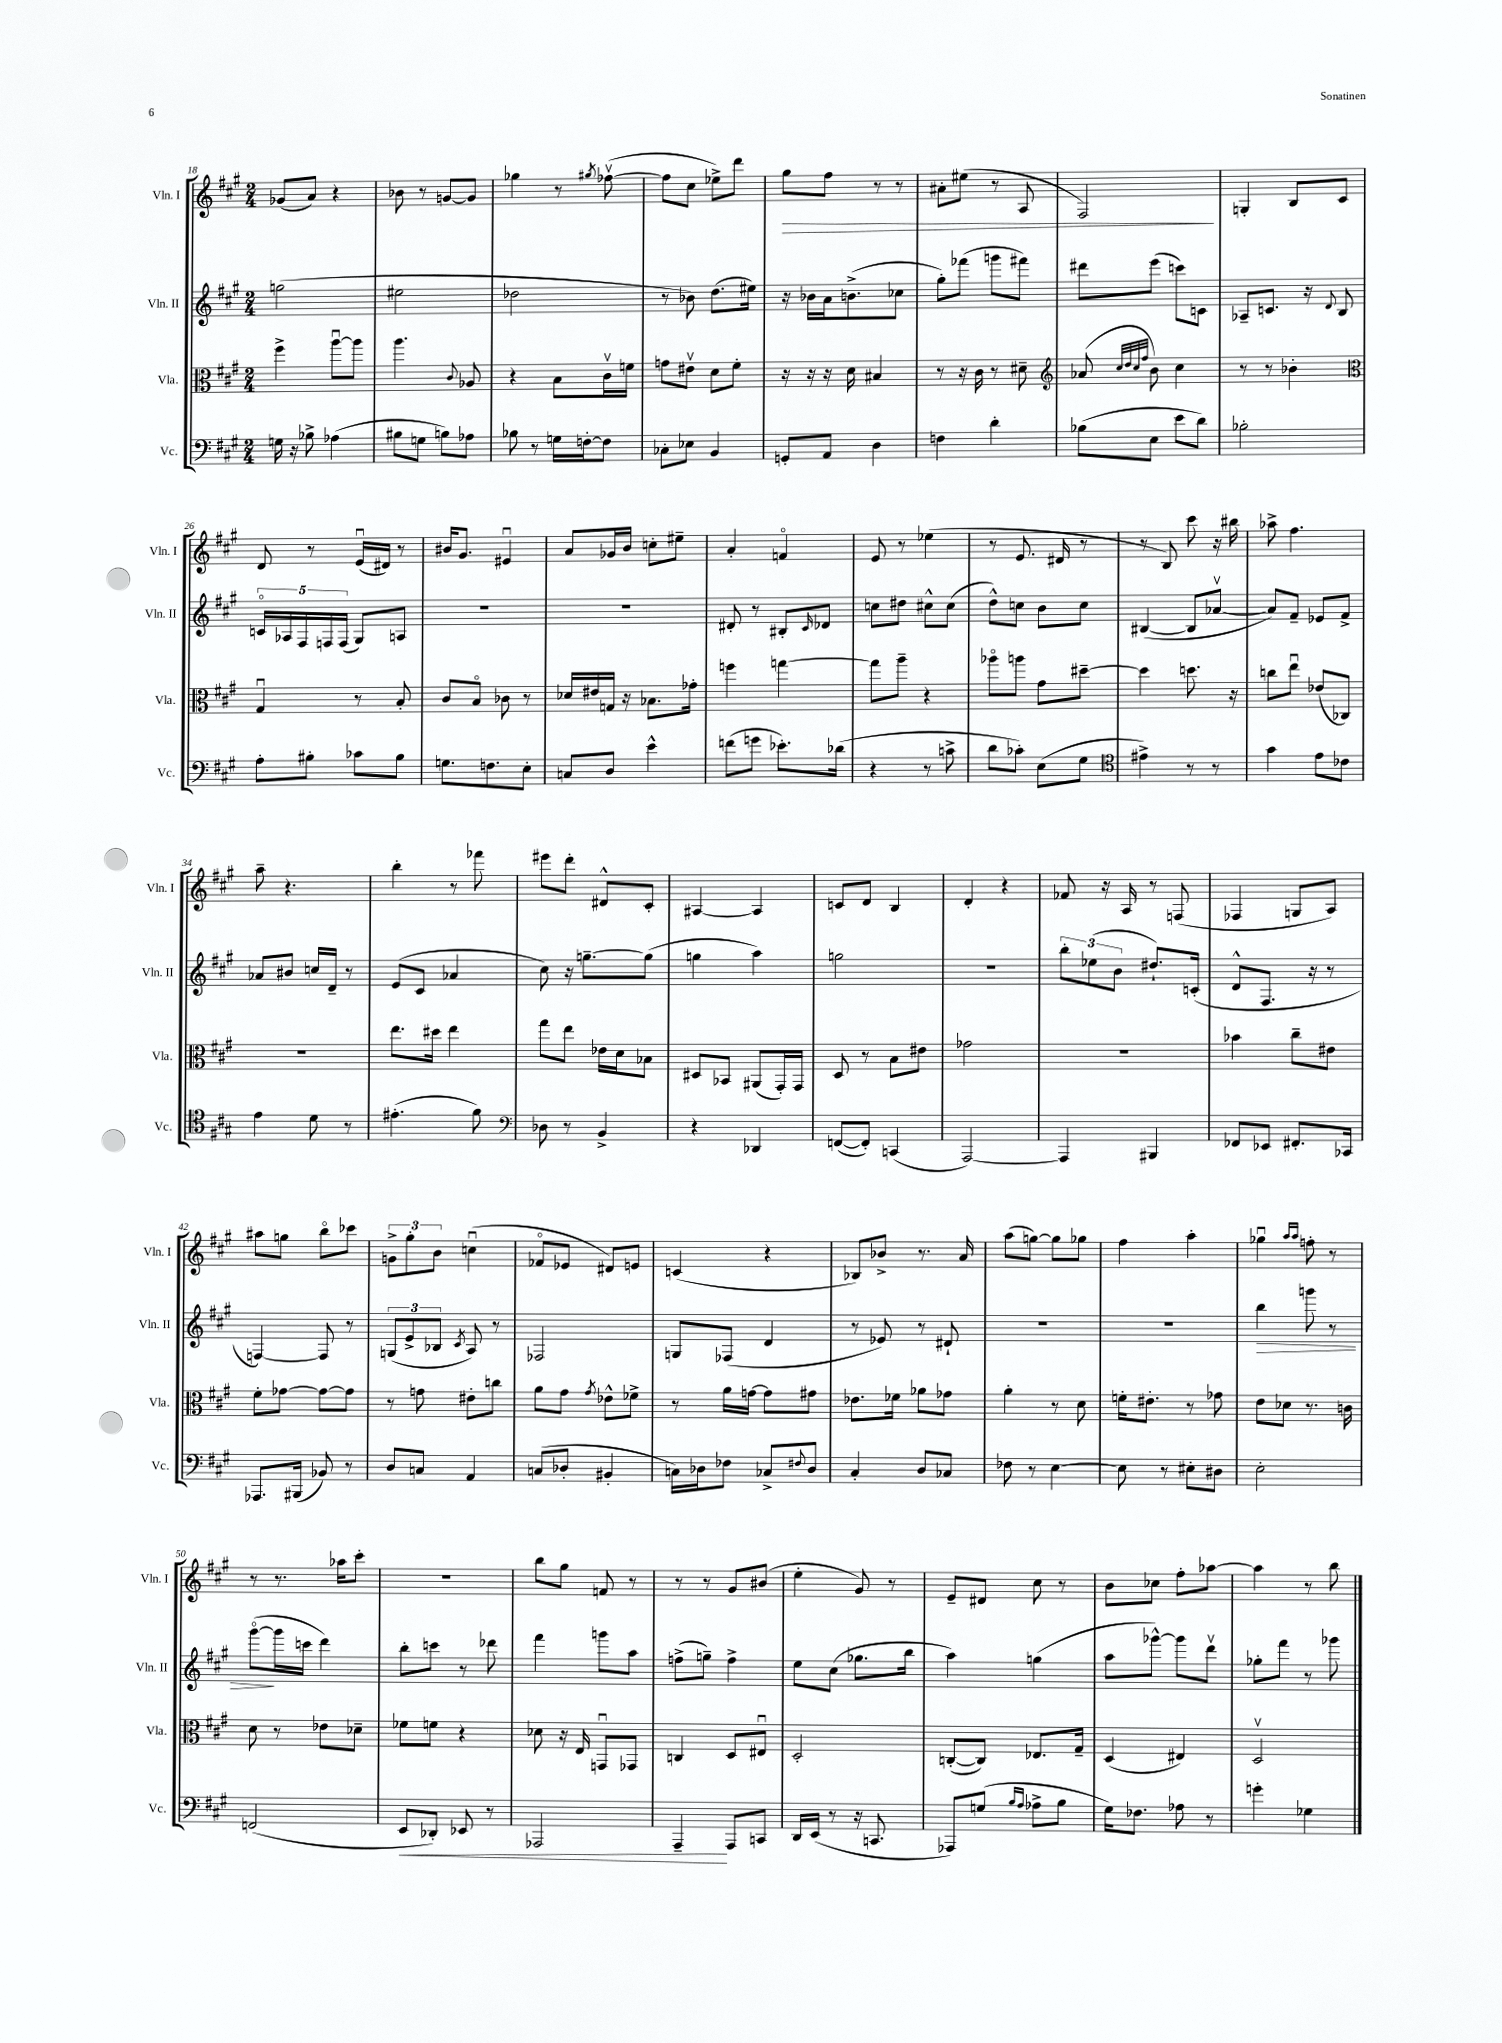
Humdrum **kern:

**kern	**dynam	**kern	**kern	**dynam	**kern	**dynam
*part4	*part4	*part3	*part2	*part2	*part1	*part1
*staff4	*staff4	*staff3	*staff2	*staff2	*staff1	*staff1
*I"Vc.	*	*I"Vla.	*I"Vln. II	*	*I"Vln. I	*
*I'Vc.	*	*I'Vla.	*I'Vln. II	*	*I'Vln. I	*
*clefF4	*	*clefC3	*clefG2	*	*clefG2	*
*k[f#c#g#]	*	*k[f#c#g#]	*k[f#c#g#]	*	*k[f#c#g#]	*
*M2/4	*	*M2/4	*M2/4	*	*M2/4	*
=18	=18	=18	=18	=18	=18	=18
16Gn\	.	4ff#^\	(2ggn\	.	(8g-X/L	.
16r	.	.	.	.	.	.
8B-X^\	.	.	.	.	8a/J)	.
(4A-X\	.	[8aau\L	.	.	4r	.
.	.	8aa\J]	.	.	.	.
=19	=19	=19	=19	=19	=19	=19
8B#X\L	.	4.aa\	2ee#X\	.	8b-X\	.
8Gn\J	.	.	.	.	8r	.
8Bn\L)	.	.	.	.	[8gn/L	.
.	.	8qqc#/	.	.	.	.
8A-X\J	.	8A-X/	.	.	8g/J]	.
=20	=20	=20	=20	=20	=20	=20
8B-X\	.	4r	2dd-X\	.	4gg-X\	.
8r	.	.	.	.	.	.
16Gn\LL	.	8B\L	.	.	8r	.
[16Fn'\J	.	.	.	.	.	.
.	.	.	.	.	8qgg#X/	.
8F\J]	.	16c#v\L	.	.	([8ff-Xv\	.
.	.	16fn\JJ	.	.	.	.
=21	=21	=21	=21	=21	=21	=21
8C-X'\L	.	8gn\L	8r	.	8ff-\L]	.
8E-X\J	.	8e#Xv\J	8b-X\)	.	8cc#\J	.
4BB/	.	8d\L	(8.dd\L	.	8ee-X^\L)	.
.	.	8f#'\J	.	.	8ddd\J	.
.	.	.	16ee#X\Jk)	.	.	.
=22	=22	=22	=22	=22	=22	=22
!	!	!	!	!	!	!LO:HP:b
8GGn'/L	.	16r	16r	.	8gg#\L	>
.	.	16r	16b-X\LL	.	.	.
8AA/J	.	16r	16a\J	.	8ff#\J	.
.	.	16d\	(8.bn^\	.	.	.
4D\	.	4B#X/	.	.	8r	.
.	.	.	8cc-X\J	.	8r	.
=23	=23	=23	=23	=23	=23	=23
4Fn\	.	8r	8gg#'\L)	.	8a#X'\L	.
.	.	16r	(8fff-X\J	.	(8ee#X\J	.
.	.	16c#\	.	.	.	.
4d'\	.	8r	8gggn\L	.	8r	.
.	.	8d#X~\	8fff#X\J)	.	8A/	.
=24	=24	=24	=24	=24	=24	=24
*	*	*clefG2	*	*	*	*
(8B-X\L	.	(8a-X/	8ddd#X\L	.	2F#/)	.
.	.	32qqcc#/LLL	.	.	.	.
.	.	32qqdd/	.	.	.	.
.	.	32qqcc#/	.	.	.	.
.	.	32qqff#/JJJ	.	.	.	.
8E\J	.	8b\)	(8eee\J	.	.	.
8e\L	.	4cc#\	8cccn\L)	.	.	.
8d\J)	.	.	8cn\J	.	.	.
.	.	.	.	.	.	]
=25	=25	=25	=25	=25	=25	=25
2B-X'\	.	8r	8A-X~/L	.	4Gn'/	.
.	.	8r	8.cn/J	.	.	.
.	.	4b-X'\	.	.	8B/L	.
.	.	.	16r	.	.	.
.	.	.	8qqd/	.	.	.
.	.	.	8B/	.	8c#/J	.
!!LO:LB:g=z
=26	=26	=26	=26	=26	=26	=26
*	*	*clefC3	*	*	*	*
8A'\L	.	4G#u/	20cn/LL	.	8d/	.
.	.	.	20A-X/	.	.	.
.	.	.	20F#/	.	.	.
8B#X'\J	.	.	.	.	8r	.
.	.	.	20Fn/	.	.	.
.	.	.	(20F/JJ	.	.	.
8c-X\L	.	8r	8G#/L)	.	(16eu/LL	.
.	.	.	.	.	16d#X/JJ)	.
8B#\J	.	8B'/	8An/J	.	8r	.
=27	=27	=27	=27	=27	=27	=27
8.Gn\L	.	8c#/L	2r	.	16b#X/KL	.
.	.	.	.	.	8.g#/J	.
.	.	8B/J	.	.	.	.
8.Fn\	.	.	.	.	.	.
.	.	8c-X\	.	.	4e#Xu/	.
8E'\J	.	8r	.	.	.	.
=28	=28	=28	=28	=28	=28	=28
8Cn/L	.	16d-X/LL	2r	.	8a/L	.
.	.	16e#X/	.	.	.	.
8D/J	.	16Gn/JJ	.	.	16g-X/L	.
.	.	16r	.	.	16b/JJ	.
4e^^\	.	8.B-X\L	.	.	8ccn'\L	.
.	.	.	.	.	8ee#X~\J	.
.	.	16g-X'\Jk	.	.	.	.
=29	=29	=29	=29	=29	=29	=29
(8fn\L	.	4ffn\	8d#X'/	.	4a'/	.
8gn\J	.	.	8r	.	.	.
8.e-X'\L)	.	[4ggn\	8B#X'/L	.	4fn/	.
.	.	.	16qqc#/	.	.	.
.	.	.	8d-X/J	.	.	.
(16d-X\Jk	.	.	.	.	.	.
=30	=30	=30	=30	=30	=30	=30
4r	.	8gg\L]	8ccn\L	.	8e/	.
.	.	8aa~\J	8dd#X\J	.	8r	.
8r	.	4r	8cc#X^^\L	.	(4ee-X\	.
8cn^\	.	.	(8cc#\J	.	.	.
=31	=31	=31	=31	=31	=31	=31
8d\L	.	8aa-X\L	8dd^^\L)	.	8r	.
8c-X'\J)	.	8aan\J	8ccn\J	.	8.e/	.
(8E\L	.	8g#\L	8b\L	.	.	.
.	.	.	.	.	16d#X/	.
8G#\J	.	[8dd#X~\J	8cc\J	.	8r	.
=32	=32	=32	=32	=32	=32	=32
*clefC4	*	*	*	*	*	*
4e#X^\)	.	4dd#\]	([4B#X/	.	8r	.
.	.	.	.	.	8B/)	.
8r	.	8.ddn\	8B#/L]	.	8ccc#\	.
8r	.	.	[8a-Xv/J	.	16r	.
.	.	16r	.	.	16bb#X\	.
=33	=33	=33	=33	=33	=33	=33
4g#\	.	8ccn\L	8a-/L])	.	8aa-X^\	.
.	.	8eeu\J	8f#~/J	.	4.ff#\	.
8e\L	.	(8e-X/L	8e-X/L	.	.	.
8c-X\J	.	8C-X/J)	8f#^/J	.	.	.
!!LO:LB:g=z
=34	=34	=34	=34	=34	=34	=34
4e\	.	2r	8a-X/L	.	8aa~\	.
.	.	.	8b#X/J	.	4.r	.
8d\	.	.	16ccn/LL	.	.	.
.	.	.	16d~/JJ	.	.	.
8r	.	.	8r	.	.	.
=35	=35	=35	=35	=35	=35	=35
(4.e#X'\	.	8.ee\L	(8e/L	.	4bb'\	.
.	.	.	8c#/J	.	.	.
.	.	16dd#X\Jk	.	.	.	.
.	.	4ee\	4a-X/	.	8r	.
8f#\)	.	.	.	.	8fff-X\	.
=36	=36	=36	=36	=36	=36	=36
*clefF4	*	*	*	*	*	*
8D-X\	.	8gg#\L	8cc#\)	.	8eee#X\L	.
8r	.	8ee\J	16r	.	8ddd'\J	.
.	.	.	[8.ggn~\L	.	.	.
4BB^/	.	16e-X\LL	.	.	8d#X^^/L	.
.	.	16d\J	.	.	.	.
.	.	8B-X\J	(8gg\J]	.	8c#'/J	.
=37	=37	=37	=37	=37	=37	=37
4r	.	8D#X/L	4ggn\	.	[4A#X/	.
.	.	8BB-X/J	.	.	.	.
4DD-X/	.	(8AA#X/L	4aa\)	.	4A#/]	.
.	.	16GG#'/L)	.	.	.	.
.	.	16GG#/JJ	.	.	.	.
=38	=38	=38	=38	=38	=38	=38
([8FFn/L	.	8D/	2ggn\	.	8cn/L	.
8FF'/J])	.	8r	.	.	8d/J	.
(4CCn/	.	8B\L	.	.	4B/	.
.	.	8e#X\J	.	.	.	.
=39	=39	=39	=39	=39	=39	=39
[2AAA/)	.	2g-X\	2r	.	4d'/	.
.	.	.	.	.	4r	.
=40	=40	=40	=40	=40	=40	=40
4AAA/]	.	2r	12bb'\L	.	8f-X/	.
.	.	.	(12ee-X\	.	.	.
.	.	.	.	.	16r	.
.	.	.	12b\J	.	.	.
.	.	.	.	.	16A/	.
4BBB#X/	.	.	8.dd#X`/L)	.	8r	.
.	.	.	.	.	(8Fn/	.
.	.	.	(16cn'/Jk	.	.	.
=41	=41	=41	=41	=41	=41	=41
8FF-X/L	.	4b-X\	8d^^/L	.	4F-X/	.
8EE-X/J	.	.	8.F#/J	.	.	.
8.FF#X'/L	.	8cc#~\L	.	.	8Gn/L	.
.	.	.	16r	.	.	.
.	.	8e#X\J	8r	.	8A/J)	.
16CC-X/Jk	.	.	.	.	.	.
!!LO:LB:g=z
=42	=42	=42	=42	=42	=42	=42
8.AAA-X/L	.	8f#'\L	[4Fn/)	.	8aa#X\L	.
.	.	[8g-X\J	.	.	8ggn\J	.
(16BBB#X/Jk	.	.	.	.	.	.
8BB-X/)	.	8g-\L_	8F/]	.	8bb\L	.
8r	.	8g-\J]	8r	.	8ccc-X\J	.
=43	=43	=43	=43	=43	=43	=43
8D/L	.	8r	(12Gn/L	.	12gn^\L	.
.	.	.	12e^/	.	12gg#'\	.
8Cn/J	.	8gn\	.	.	.	.
.	.	.	12B-X/J	.	12b\J	.
.	.	.	8qc#/	.	.	.
4AA/	.	8e#X'\L	8A/)	.	(4ccnu\	.
.	.	8ccn\J	8r	.	.	.
=44	=44	=44	=44	=44	=44	=44
(8Cn/L	.	8a\L	2F-X/	.	8f-X/L	.
8D-X'/J	.	8g#\J	.	.	8e-X/J	.
.	.	8qg#/	.	.	.	.
4BB#X'/	.	8e-X^^\L	.	.	8d#X/L)	.
.	.	8f-X^\J	.	.	8en/J	.
=45	=45	=45	=45	=45	=45	=45
16Cn\LL)	.	8r	8Gn/L	.	(4cn/	.
16D-X\J	.	.	.	.	.	.
8F-X\J	.	16a\LL	(8F-X/J	.	.	.
.	.	[16gn\JJ	.	.	.	.
8C-X^/L	.	8g\L]	4d/	.	4r	.
8qqF#X/	.	.	.	.	.	.
8D-/J	.	8g#X\J	.	.	.	.
=46	=46	=46	=46	=46	=46	=46
4C#'/	.	8.e-X\L	8r	.	8B-X/L)	.
.	.	.	8e-X/)	.	8b-X^/J	.
.	.	16f-X\Jk	.	.	.	.
8D/L	.	8a-X\L	8r	.	8.r	.
8C-X/J	.	8g-X\J	8d#X`/	.	.	.
.	.	.	.	.	16a/	.
=47	=47	=47	=47	=47	=47	=47
8F-X\	.	4a'\	2r	.	(8aa\L	.
8r	.	.	.	.	[8ggn\J)	.
[4E\	.	8r	.	.	8gg\L]	.
.	.	8d\	.	.	8gg-X\J	.
=48	=48	=48	=48	=48	=48	=48
8E\]	.	16fn'\KL	2r	.	4ff#\	.
.	.	8.e#X'\J	.	.	.	.
8r	.	.	.	.	.	.
8E#X'\L	.	8r	.	.	4aa'\	.
8D#X\J	.	8g-X\	.	.	.	.
=49	=49	=49	=49	=49	=49	=49
!	!	!	!	!LO:HP:b	!	!
2E'\	.	8e\L	4bb\	>	4gg-Xu\	.
.	.	8d-X\J	.	.	.	.
.	.	.	.	.	16qqaa/LL	.
.	.	.	.	.	16qqaa/JJ	.
.	.	8.r	8gggn\	.	8ffn'\	.
.	.	.	8r	.	8r	.
.	.	16cn\	.	.	.	.
!!LO:LB:g=z
=50	=50	=50	=50	=50	=50	=50
(2FFn/	.	8d\	([8ggg#\L	.	8r	.
.	.	8r	16ggg#\L]	]	8.r	.
.	.	.	16cccn\JJ	.	.	.
.	.	8e-X\L	4ddd\)	.	.	.
.	.	.	.	.	16aa-X\KL	.
.	.	8d-X~\J	.	.	8ccc#'\J	.
=51	=51	=51	=51	=51	=51	=51
!	!LO:HP:b	!	!	!	!	!
8EE/L	<	8f-X\L	8bb'\L	.	2r	.
8DD-X'/J)	.	8fn\J	8cccn\J	.	.	.
8EE-X/	.	4r	8r	.	.	.
8r	.	.	8ddd-X\	.	.	.
=52	=52	=52	=52	=52	=52	=52
2AAA-X/	.	8d-X\	4fff#\	.	8bb\L	.
.	.	16r	.	.	8gg#\J	.
.	.	16E/	.	.	.	.
.	.	8GGnu/L	8gggn\L	.	8fn/	.
.	.	8GG-X/J	8aa\J	.	8r	.
=53	=53	=53	=53	=53	=53	=53
4AAA~/	.	4Cn/	(8ffn^\L	.	8r	.
.	.	.	8ggn~\J)	.	8r	.
8AAA/L	[	8D/L	4ff^\	.	8g#/L	.
8CCn/J	.	8E#Xu/J	.	.	(8b#X/J	.
=54	=54	=54	=54	=54	=54	=54
16DD/LL	.	2D'/	8ee\L	.	4ee'\	.
(16EE/JJ	.	.	.	.	.	.
8r	.	.	(8cc#\J	.	.	.
16r	.	.	8.gg-X\L	.	8g#/)	.
8.CCn/	.	.	.	.	.	.
.	.	.	.	.	8r	.
.	.	.	16bb\Jk	.	.	.
=55	=55	=55	=55	=55	=55	=55
8AAA-X/L)	.	([8Cn'/L	4aa\)	.	8e~/L	.
(8Gn/J	.	8C/J])	.	.	8d#X/J	.
16qqB/LL	.	.	.	.	.	.
16qqA/JJ	.	.	.	.	.	.
8A-X^\L	.	8.E-X/L	(4ggn\	.	8cc#\	.
8B\J	.	.	.	.	8r	.
.	.	16G#~/Jk	.	.	.	.
=56	=56	=56	=56	=56	=56	=56
16G#\KL)	.	(4D/	8aa\L	.	8b\L	.
8.F-X\J	.	.	.	.	.	.
.	.	.	[8ggg-X^^\J)	.	8cc-X\J	.
8A-X\	.	4E#X/)	8ggg-\L]	.	8ff#'\L	.
8r	.	.	8dddv\J	.	[8aa-X\J	.
=57	=57	=57	=57	=57	=57	=57
4gn'\	.	2Dv/	8gg-X'\L	.	4aa-\]	.
.	.	.	8fff#\J	.	.	.
4G-X\	.	.	8r	.	8r	.
.	.	.	8ggg-X\	.	8bb\	.
==	==	==	==	==	==	==
*-	*-	*-	*-	*-	*-	*-
